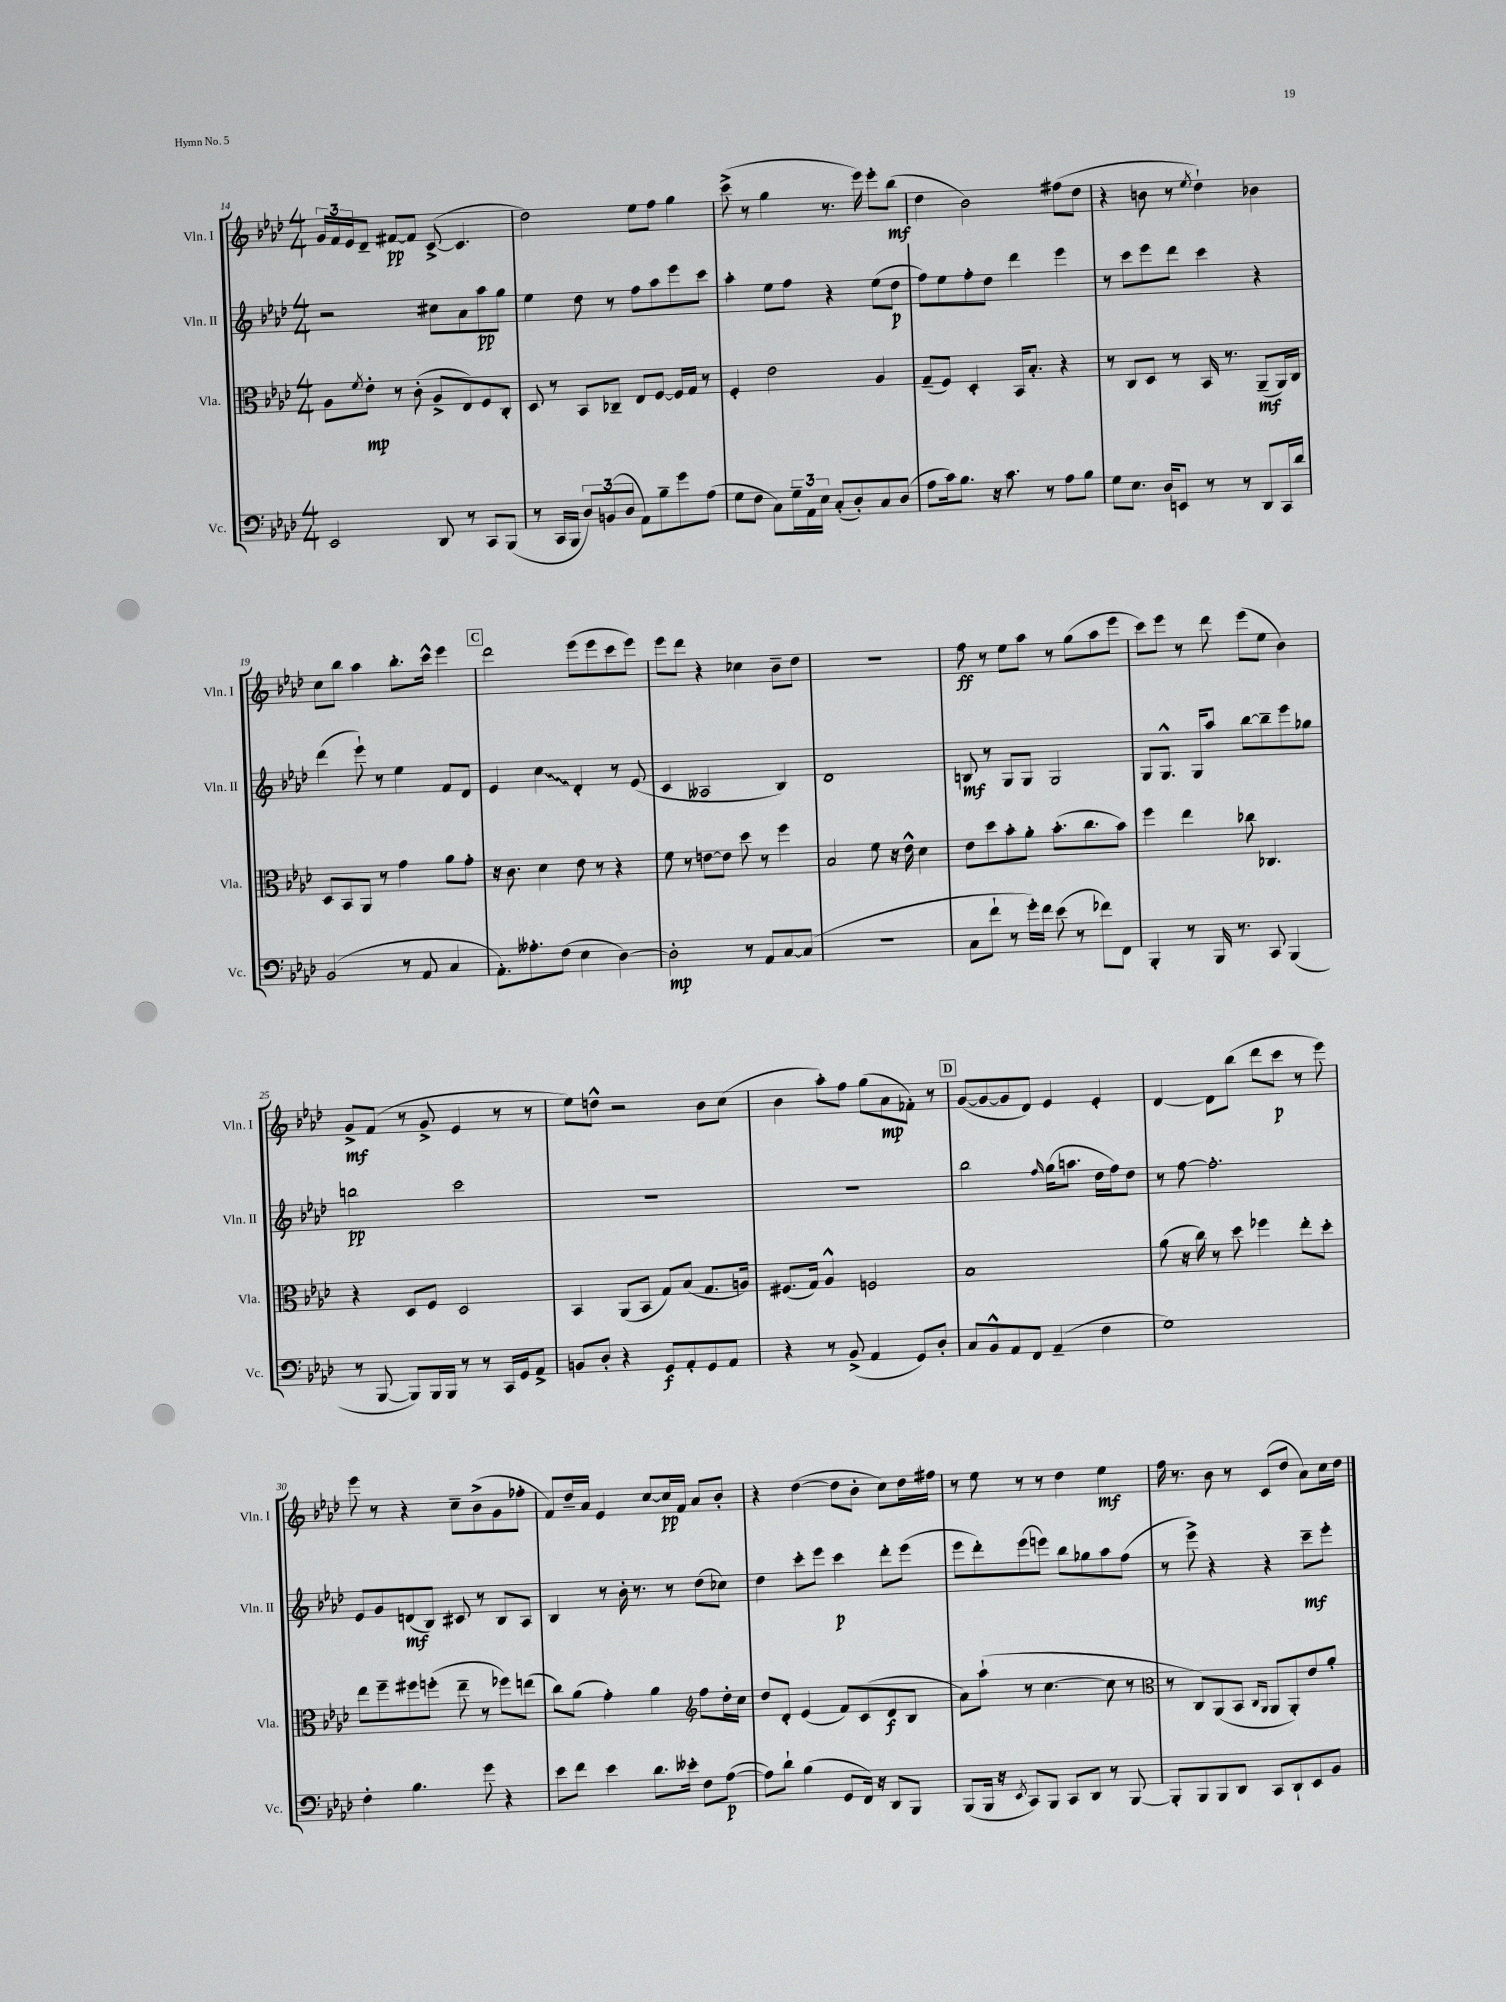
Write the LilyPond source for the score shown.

<<
\new StaffGroup <<
\new Staff = "s0" \with { instrumentName = "Vln. I" shortInstrumentName = "Vln. I" } {
    \clef treble \key aes \major \numericTimeSignature \time 4/4
    \tuplet 3/2 { g'16 f'16 ees'16 } des'8-- fis'8~\pp fis'8 c'8~->( c'4. |
    des''2) ees''8 f''8 g''4 |
    c'''8->( r8 g''4 r8. ees'''16) ees'''8-. bes''8\mf( |
    des''4 bes'2) fis''8( des''8 |
    r4 b'8 r8 \acciaccatura { ees''8 } des''4-!) bes'4 |
    c''8 bes''8 aes''4 bes''8.-. c'''16-^ ees'''4 |
    \mark \markup { \box "C" } des'''2 ees'''8( ees'''8 c'''8 ees'''8) |
    ees'''8 des'''8 r4 ces''4 bes'8-- des''8 |
    r1 |
    f''8\ff r8 ees''8 aes''8 r8 g''8( aes''8 ees'''8 |
    c'''8) ees'''8 r8 des'''8 ees'''8( ees''8 bes'4) |
    g'8->\mf f'8( r8 g'8-> ees'4 r8 r8 |
    ees''8) d''8-^ r2 bes'8 c''8( |
    bes'4 aes''8-.) f''8 g''8( aes'8\mp fes'8-.) r8 |
    \mark \markup { \box "D" } g'8~( g'8~ g'8 des'8) ees'4 ees'4-. |
    des'4~ des'8 bes''8( des'''8 c'''8\p r8 ees'''8) |
    ees'''8 r8 r4 c''8-- bes'8->( g'8 fes''8-. |
    f'8) des''16-- aes'16 ees'4 c''8~ c''16\pp f'16 aes'8 bes'8-. |
    r4 des''4~( des''8 bes'8-. c''8) des''16 fis''16 |
    r8 ees''8 r8 r8 des''4 ees''4\mf |
    f''16 r8. bes'8 r8 c'8( des''8 aes'8) c''16 des''16 \bar "|." |
}
\new Staff = "s1" \with { instrumentName = "Vln. II" shortInstrumentName = "Vln. II" } {
    \clef treble \key aes \major \numericTimeSignature \time 4/4
    r2 cis''8 aes'8 aes''8\pp g''8 |
    ees''4 des''8 r8 f''8 aes''8 ees'''8 c'''8 |
    aes''4-. ees''8 f''8 r4 ees''8( des''8\p |
    f''8) ees''8 f''8-. des''8 des'''4 ees'''4 |
    r8 c'''8 ees'''8 des'''8 c'''4 r4 |
    des'''4( ees'''8-!) r8 ees''4 f'8 des'8 |
    \mark \markup { \box "C" } ees'4 \once \override Glissando.style = #'zigzag c''4\glissando des'4-. r8 ees'8( |
    c'4 aeses2 bes4) |
    des'1 |
    b8\mf r8 g8 g8 g2 |
    g8 g8.-^ g16 aes''8 bes''8~ bes''8-- ees'''8 ges''8 |
    b''2\pp c'''2 |
    R1 |
    r1 |
    \mark \markup { \box "D" } bes''2 \grace { f''16 } g''16( a''8. des''16 f''16) des''8 |
    r8 f''8~ f''2.-. |
    ees'8 g'8 d'8\mf( bes8) cis'8 r8 bes8 aes8 |
    bes4 r8 bes'16-. r8. r8 des''8( ces''8) |
    des''4 c'''8-. ees'''8 c'''4\p des'''8-. ees'''8( |
    ees'''8 des'''8-.) ees'''8( e'''8) bes''8 ges''8 aes''8 f''8( |
    r8 ees'''8->) r4 r4 c'''8--\mf ees'''8-. \bar "|." |
}
\new Staff = "s2" \with { instrumentName = "Vla." shortInstrumentName = "Vla." } {
    \clef alto \key aes \major \numericTimeSignature \time 4/4
    aes8 \acciaccatura { f'8 } ees'8-.\mp r8 c'8-.( aes8-> ees8) f8 c8-. |
    des8 r8 bes,8 ces8-- ees8 f8~ f16 g16 r8 |
    f4-. ees'2 aes4 |
    g8--( f8) des4-. bes,16 bes8.-. r4 |
    r8 c8 des8 r8 bes,16 r8. aes,8--\mf( aes,16) c16 |
    des8 bes,8 aes,8 r8 g'4 aes'8 g'8-. |
    \mark \markup { \box "C" } r16 c'8. des'4 ees'8 r8 r4 |
    f'8 r8 e'8~ e'8 des''8 r8 f''4 |
    bes2 f'8 r16 ees'16-^ des'4 |
    ees'8 des''8 bes'8-. aes'8-. bes'8.-.( c''8. bes'8) |
    f''4 ees''4 ces''8 ces4. |
    r4 des8 f8 des2 |
    bes,4 aes,8( bes,8 g8) bes8( g8. a16) |
    fis8.( g16) aes4-^ f2 |
    \mark \markup { \box "D" } bes1 |
    aes'8( r16 c''16) r8 des''8 fes''4 ees''8-. des''8-. |
    ees''8 f''8-- fis''8 f''8-.( ees''8-- r8 fes''8) e''8( |
    c''8) aes'8( g'4-.) aes'4 \clef treble f''8 des''16-. c''16 |
    des''8 des'8-. ees'4( f'8) c'8( des'8\f bes8 |
    aes'8) aes''8-!( r8 c''4.~ c''8 r8 |
    \clef alto r8 c8) aes,8( bes,8 \grace { c16 aes,16 } aes,8 aes,8-.) ees'8 aes'8-. \bar "|." |
}
\new Staff = "s3" \with { instrumentName = "Vc." shortInstrumentName = "Vc." } {
    \clef bass \key aes \major \numericTimeSignature \time 4/4
    ees,2 des,8 r8 c,8 bes,,8( |
    r8 c,16 bes,,16 \tuplet 3/2 { des8) b,8( des8 } aes,8) bes8-- g'8 aes8( |
    g8 f8 c8) \tuplet 3/2 { g16-- aes,16 ees16 } c8-.( des8-.) c8 des8( |
    aes8 c'16) bes8. r16 c'8. r8 aes8 bes8 |
    g8 ees8. des16 e,8 r8 r8 des,8 c,16 des'16 |
    bes,2( r8 aes,8 c4 |
    \mark \markup { \box "C" } aes,8.-.) aeses8.-. f8( ees4 des4~) |
    des2-.\mp r8 aes,8 c8~ c8( |
    R1 |
    c8 f'8-! r8 g'16-.) f'16 ees'8( r8 fes'8) f,8 |
    bes,,4-. r8 bes,,16 r8. c,8 bes,,4( |
    r8 bes,,8~ bes,,8) bes,,16 bes,,16 r8 r8 c,16 g,16 aes,8-> |
    b,8 des8-. r4 g,8\f aes,8-. g,8 aes,8 |
    r4 r8 bes,8->( aes,4 g,8) des8-. |
    \mark \markup { \box "D" } c8 bes,8-^ aes,8 f,8 aes,4--( f4 |
    g1) |
    f4-. bes4. g'8 r4 |
    ees'8 f'8 ees'4 des'8. eeses'16-. f8 aes8~\p( |
    aes8) des'8-! bes4( g,8 f,16) r16 des,8 bes,,8 |
    bes,,8( bes,,16 r16 \acciaccatura { ees,8 } c,8) bes,,8 c,8 des,8 r8 bes,,8~ |
    bes,,8-. bes,,8 bes,,8 des,8 c,8 des,8-! ees,8 bes,8 \bar "|." |
}
>>
>>
\layout { \context { \Score currentBarNumber = #14 } }
